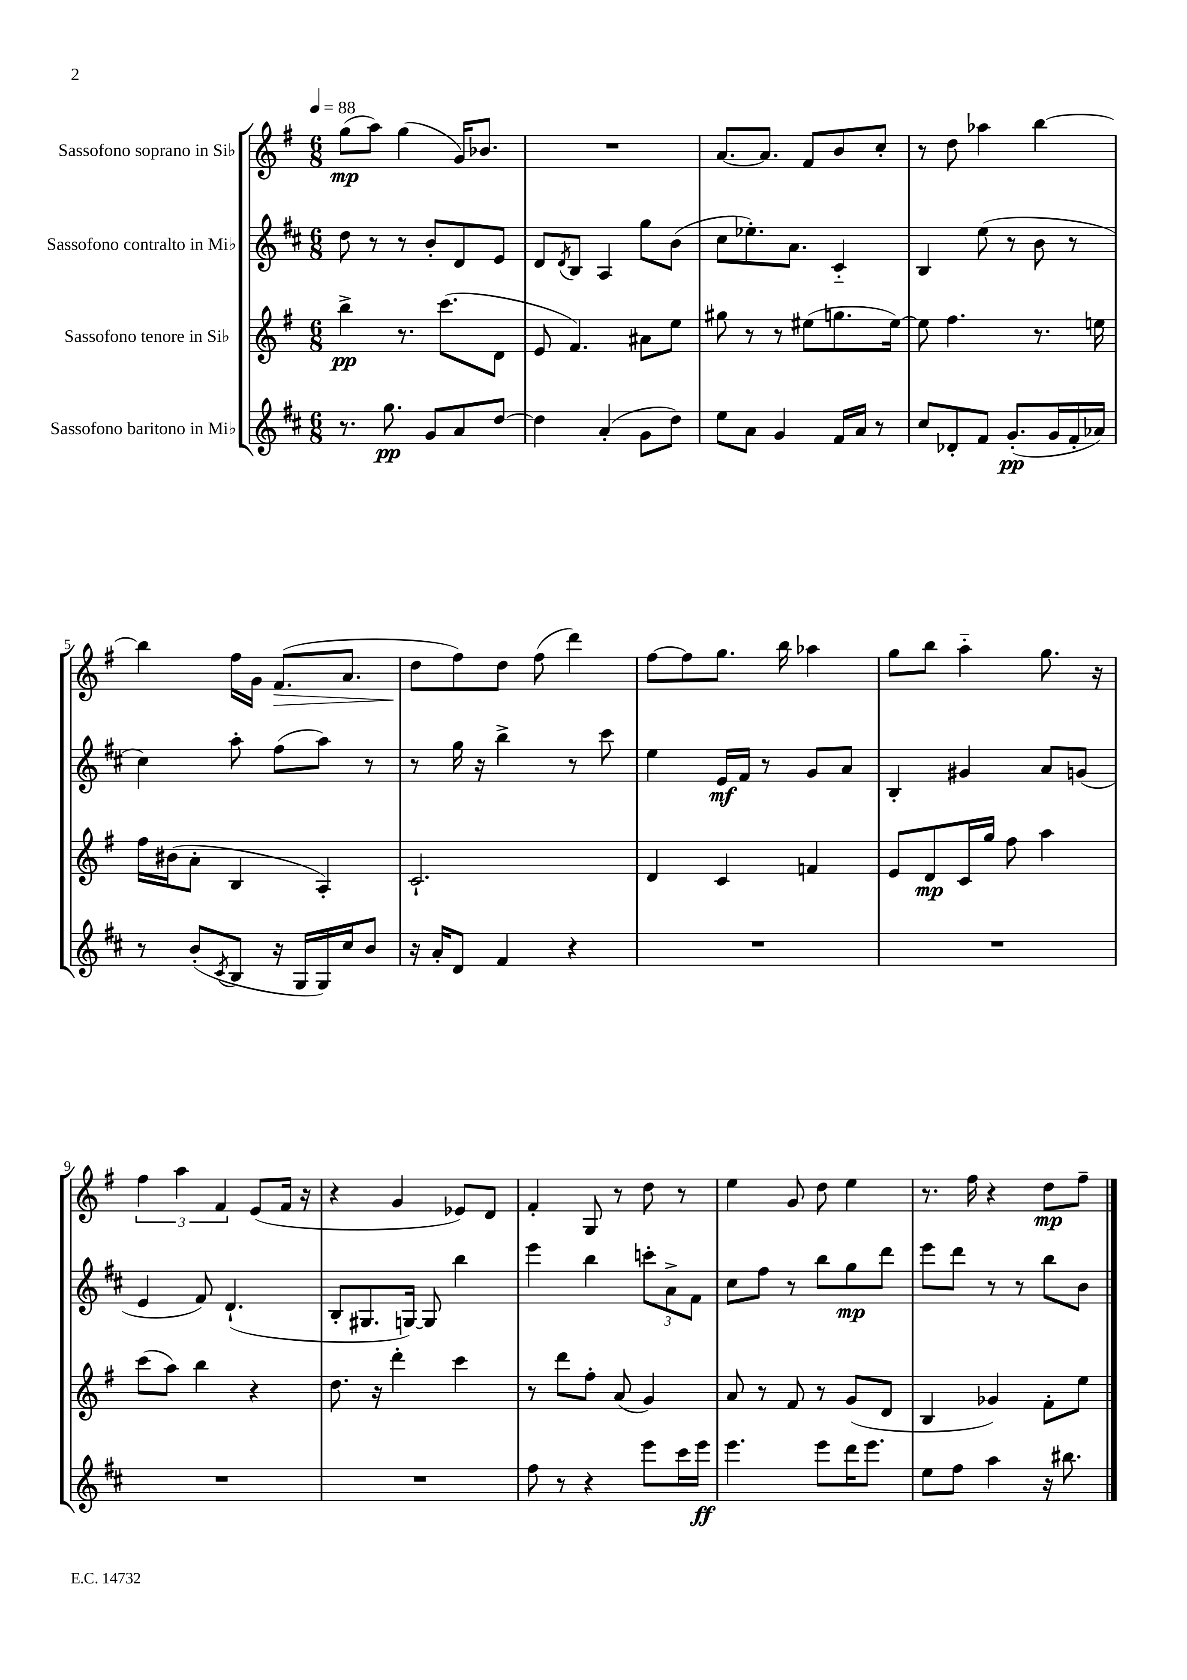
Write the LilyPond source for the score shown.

<<
\new StaffGroup <<
\new Staff = "s0" \with { instrumentName = "Sassofono soprano in Sib" } {
    \clef treble \key g \major \numericTimeSignature \time 6/8 \tempo 4 = 88
    g''8\mp( a''8) g''4( g'16) bes'8. |
    R2. |
    a'8.~ a'8. fis'8 b'8 c''8-. |
    r8 d''8 aes''4 b''4~ |
    b''4 fis''16 g'16 fis'8.\>( a'8. |
    d''8\! fis''8) d''8 fis''8( d'''4) |
    fis''8~ fis''8 g''8. b''16 aes''4 |
    g''8 b''8 a''4-_ g''8. r16 |
    \tuplet 3/2 { fis''4 a''4 fis'4 } e'8( fis'16 r16 |
    r4 g'4 ees'8) d'8 |
    fis'4-. g8 r8 d''8 r8 |
    e''4 g'8 d''8 e''4 |
    r8. fis''16 r4 d''8\mp fis''8-- \bar "|." |
}
\new Staff = "s1" \with { instrumentName = "Sassofono contralto in Mib" } {
    \clef treble \key d \major \numericTimeSignature \time 6/8
    d''8 r8 r8 b'8-. d'8 e'8 |
    d'8 \acciaccatura { d'8 } b8 a4 g''8 b'8( |
    cis''8 ees''8.-.) a'8. cis'4-_ |
    b4 e''8( r8 b'8 r8 |
    cis''4) a''8-. fis''8( a''8) r8 |
    r8 g''16 r16 b''4-> r8 cis'''8 |
    e''4 e'16\mf fis'16 r8 g'8 a'8 |
    b4-. gis'4 a'8 g'8( |
    e'4 fis'8) d'4.-!( |
    b8-. gis8. g16~) g8 b''4 |
    e'''4 b''4 \tuplet 3/2 { c'''8-. a'8-> fis'8 } |
    cis''8 fis''8 r8 b''8 g''8\mp d'''8 |
    e'''8 d'''8 r8 r8 b''8 b'8 \bar "|." |
}
\new Staff = "s2" \with { instrumentName = "Sassofono tenore in Sib" } {
    \clef treble \key g \major \numericTimeSignature \time 6/8
    b''4->\pp r8. c'''8.( d'8 |
    e'8 fis'4.) ais'8 e''8 |
    gis''8 r8 r8 eis''8( g''8. eis''16~) |
    eis''8 fis''4. r8. e''16 |
    fis''16 bis'16( a'8-. b4 a4-.) |
    c'2.-! |
    d'4 c'4 f'4 |
    e'8 d'8\mp c'16 g''16 fis''8 a''4 |
    c'''8( a''8) b''4 r4 |
    d''8. r16 d'''4-. c'''4 |
    r8 d'''8 fis''8-. a'8( g'4) |
    a'8 r8 fis'8 r8 g'8( d'8 |
    b4 ges'4) fis'8-. e''8 \bar "|." |
}
\new Staff = "s3" \with { instrumentName = "Sassofono baritono in Mib" } {
    \clef treble \key d \major \numericTimeSignature \time 6/8
    r8. g''8.\pp g'8 a'8 d''8~ |
    d''4 a'4-.( g'8 d''8) |
    e''8 a'8 g'4 fis'16 a'16 r8 |
    cis''8 des'8-. fis'8 g'8.-.\pp( g'16 fis'16-. aes'16) |
    r8 b'8-.( \acciaccatura { cis'8 } b8 r16 g16 g16) cis''16 b'8 |
    r16 a'16-. d'8 fis'4 r4 |
    R2. |
    R2. |
    R2. |
    R2. |
    fis''8 r8 r4 e'''8 cis'''16 e'''16\ff |
    e'''4. e'''8 d'''16 e'''8. |
    e''8 fis''8 a''4 r16 bis''8. \bar "|." |
}
>>
>>
